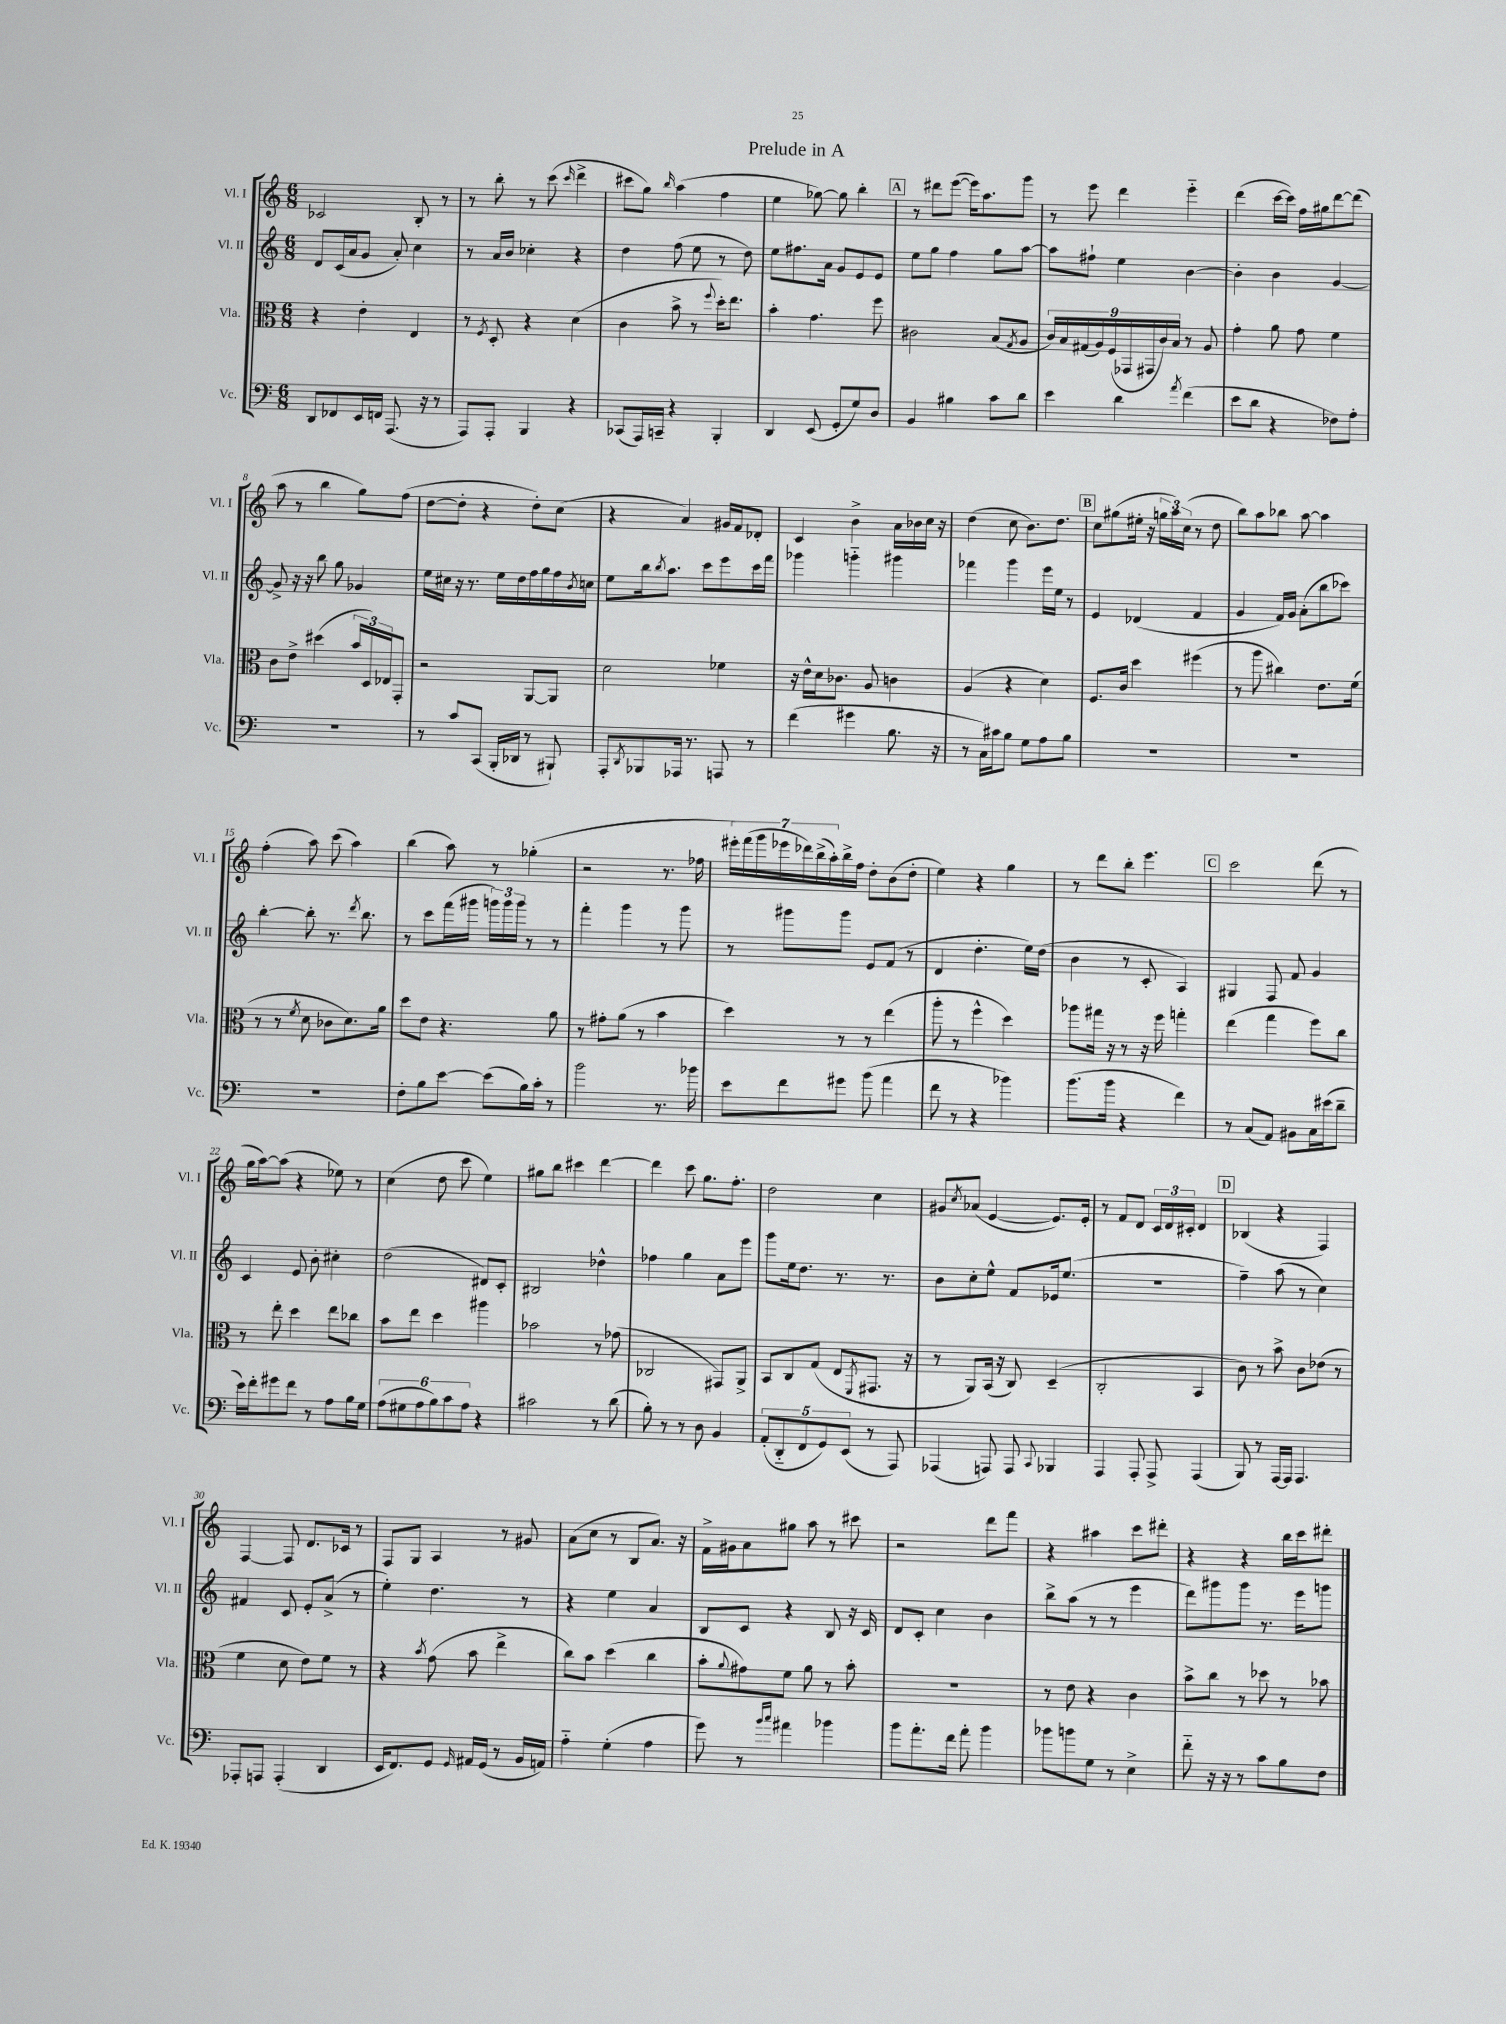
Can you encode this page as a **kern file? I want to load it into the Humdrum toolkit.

**kern	**kern	**kern	**kern
*staff4	*staff3	*staff2	*staff1
*clefF4	*clefC3	*clefG2	*clefG2
*k[]	*k[]	*k[]	*k[]
*M6/8	*M6/8	*M6/8	*M6/8
8DD/L	4r	8d/L	2c-/
8FF-/	.	(16c/L	.
.	.	16a/J	.
16EE/L	4e'\	8g/J	.
16FF/JJ	.	.	.
(8.AAA/	.	8a'/)	.
.	4E/	4cc\	8B'/
16r	.	.	.
8r	.	.	8r
=	=	=	=
8AAA/L)	8r	8r	8r
.	8qF/	.	.
8AAA'/J	8D'/	16a/LL	8bb'\
.	.	16b/JJ	.
4BBB/	4r	4cc-'\	8r
.	.	.	(8ccc\
.	.	.	16qqccc/
4r	(4d\	4r	4ddd^\
=	=	=	=
(8CC-/L	4c\	4dd\	8ccc#\L
16AAA/L)	.	.	8gg\J)
16CC~/JJ	.	.	.
.	.	.	16qqbb/
4r	8b^\	(8ff\	(4aa\
.	8r	8ee\	.
.	8qqff/	.	.
4BBB'/	16dd'\LK)	8r	4ff\
.	8.ee\J	.	.
.	.	8dd\)	.
=	=	=	=
4DD/	4b'\	8ee\L	4ee\
.	.	8.ff#\	.
(8EE/	4.g\	.	[8gg-\)
.	.	16a\Jk	.
8GG'/L	.	8g/L	8gg-\]
8G/)	.	8e/	4bb'\
8D/J	8ff\	8e/J	.
=	=	=	=
4BB/	2c#\	8ee\L	8r
.	.	8gg\J	8ddd#\L
4B#\	.	4ff\	([8eee\J
.	.	.	16eee\]LK)
.	.	.	8.aa\
8c\L	(8B/L	8gg\L	.
.	8qG/	.	.
8d\J	8A/J	[8aa\J	8ggg\J
=	=	=	=
4e\	18c/LL)	8aa\]L	8r
.	18B/	.	.
.	(18G#/	.	.
.	.	8ff#`\J	8eee\
.	18A/)	.	.
.	(18F/	.	.
4d\	.	4ee\	4ddd\
.	18GG-/	.	.
.	18GG#/	.	.
.	18c/)	.	.
.	18B/JJ	.	.
8qa/	.	.	.
(4f\	8r	[4b\	4eee'~\
.	8A/	.	.
=	=	=	=
8e\L	4g'\	4b'\]	(4ddd\
8d\J	.	.	.
4r	8a\	4b\	[16ccc\LL
.	.	.	16ccc\]JJ)
.	8g\	.	16ff\LL
.	.	.	16gg#\J
8F-\L)	4f\	[4g/	[8ddd\
8A'\J	.	.	(8ddd\]J
=	=	=	=
2.r	8c\L	8g^/]	8aa\
.	8e^\J	16r	8r
.	.	16r	.
.	(4dd#\	8bb\	4bb\
.	.	8gg\	.
.	24b/LL	4g-/	8gg\L)
.	24D/)	.	.
.	24E-/J	.	.
.	8GG'/J	.	(8ff\J
=	=	=	=
8r	2r	16ee\LL	[8dd\L
.	.	16cc#\JJ	.
8c/L	.	16r	8dd'\]J
.	.	8.r	.
(8CC/J	.	.	4r
16BBB'/LL	.	16ee\LL	.
16DD-/JJ	.	16dd\	.
8r	[8AA/L	16ff\	8dd'\L)
.	.	16gg\	.
8BBB#`/)	8AA/]J	16ff\	(8cc\J
.	.	8qb/	.
.	.	16cc\JJ	.
=	=	=	=
8AAA'/L	2d\	8ee\L	4r
8qDD/	.	.	.
8BBB-/	.	16bb\k	.
.	.	8qbb/	.
.	.	8.aa\J	.
16AAA-/Jk	.	.	4a/)
8.r	.	.	.
.	.	8ccc\L	.
8AAA/	4f-\	8eee\	16g#/LL
.	.	.	16f/J
8r	.	16ccc\L	8d-'/J
.	.	16fff\JJ	.
=	=	=	=
(4f\	16r	4ggg-\	4c/
.	16e^^\LL	.	.
.	16d\J	.	.
.	8.c-\J	.	.
4g#\	.	4ggg'~\	4b^\
.	8A/	.	.
8.B\	4c\	4ggg#\	16a\LL
.	.	.	16b-\
.	.	.	16cc\JJ
16r	.	.	16r
=	=	=	=
8r	(4A/	4fff-\	(4dd\
16C\LL)	.	.	.
16c#\J	.	.	.
8B\J	4r	4ggg\	8cc\
8G\L	.	.	8.b\L)
8A\	4d\)	16eee\LL	.
.	.	16ee\JJ	8.dd\J
8B\J	.	8r	.
=	=	=	=
2.r	8.F/L	4e/	8cc\L
.	.	.	(8gg#\
.	16c/Jk	.	.
.	4dd\	(4d-/	16ee#'\Jk
.	.	.	16r
.	.	.	24gg\LL
.	.	.	24aa\)
.	.	.	(24cc\JJ
.	(4ff#\	4f/	8r
.	.	.	8dd\
=	=	=	=
2.r	8r	4g/	8bb\L)
.	8aa\	.	8aa\
.	4cc#\)	16f/LL)	8bb-\J
.	.	16g/JJ	.
.	.	(8a'\L	[8aa\
.	8.e\L	8bb\	4aa\]
.	.	8ccc-\J)	.
.	(16f\Jk	.	.
=	=	=	=
2.r	8r	[4bb'\	(4ff'\
.	8r	.	.
.	8qf/	.	.
.	8d\	8bb'\]	8aa\)
.	8c-\L	8.r	(8ccc\
.	8.d\)	.	4aa\)
.	.	8qddd/	.
.	.	8.bb\	.
.	16a\Jk	.	.
=	=	=	=
8F'\L	8dd\L	8r	(4bb\
8B\	8e\J	8ccc\L	.
[8e\J	4.r	(16fff\L	8aa\)
.	.	16ggg#\JJ	.
(8e\]L	.	24ggg\LL)	8r
.	.	24ggg\	.
.	.	24ggg\JJ	.
16B\L)	.	8r	(4gg-'\
16c'\JJ	.	.	.
8r	8a\	8r	.
=	=	=	=
2b\	8r	4fff'\	2r
.	8g#'\L	.	.
.	(8a\J	4ggg\	.
.	8r	.	.
8.r	4b\	8r	8.r
.	.	8ggg\	.
16b-\	.	.	16ff-\
=	=	=	=
8e\L	4dd\)	8r	28eee#'\LL)
.	.	.	(28fff\
.	.	.	28ggg\
.	.	.	28eee-\
8f\	.	8ggg#\L	.
.	.	.	28ddd-\)
.	.	.	(28bb^\
.	.	.	28aa'\)
8g#\J	8r	8ggg#\J	16bb^\
.	.	.	16ff\JJ
(8b\	8r	8e/L	8dd'\L
4a\	(4ee\	(8f/J	(8b\
.	.	8r	8dd'\J
=	=	=	=
8f\	8aa'\	4d/	4ee\)
8r	8r	.	.
4r	4ff^^\	4.dd'\	4r
4b-\)	4dd\)	.	4gg\
.	.	16ee\LL)	.
.	.	(16dd\JJ	.
=	=	=	=
(8.b\L	8aa-\L	4b\	8r
.	16gg#\Jk	.	8ddd\L
16b\Jk	16r	.	.
4r	8r	8r	8bb'\J
.	16r	8c'/	4.eee\
.	16ff\	.	.
4f\)	4gg'\	4A/)	.
=	=	=	=
8r	(4ee\	4G#/	2ccc\
(8C/L	.	.	.
8AA/J)	4gg\	8F/	.
8BB#\L	.	8f/	.
16C\L	8ff\L)	4g/	(8ddd\
(16e#\J	.	.	.
8d~\J	8cc\J	.	8r
=	=	=	=
16e\LL)	8r	4c/	16gg\LL
16f'\J	.	.	[16aa\J)
8g#\	8ee'\	.	(8aa\]J
8f\J	4dd\	8e/	4r
8r	.	8b'\	.
8A\L	8ee\L	4cc#'\	8ee-\)
16B\L	8cc-\J	.	8r
16G\JJ	.	.	.
=	=	=	=
(12A\L	8b\L	(2dd\	(4cc\
12G#\	.	.	.
.	8ee\J	.	.
12A\	.	.	.
12B\)	4dd\	.	8dd\
12c\	.	.	.
.	.	.	8ccc\
12A\J	.	.	.
4r	4aa#\	8d#/L)	4ee\)
.	.	8c'/J	.
=	=	=	=
2c#\	2b-\	2B#/	8gg#\L
.	.	.	8bb\J
.	.	.	4ccc#\
8r	8r	4dd-^^\	[4ddd\
(8d\	(8g-\	.	.
=	=	=	=
8B'\)	2C-/	4ff-\	4ddd\]
8r	.	.	.
8r	.	4gg\	8ccc\
8D\	.	.	8.gg\L
4BB/	8GG#/L)	8a\L	.
.	.	.	8.ff'\J
.	8AA^/J	8eee\J	.
=	=	=	=
(10AA'/L	8BB/L	8ggg\L	2dd\
10DD'~/	.	.	.
.	8C/	16ee\k	.
.	.	8.dd\J	.
10FF/	.	.	.
.	(8G/J	.	.
10GG/)	.	.	.
.	8E/L	8.r	.
(10EE/J	.	.	.
.	8qFF/	.	.
8r	8.GG#/J	.	4cc\
.	.	8.r	.
8AAA/)	.	.	.
.	16r	.	.
=	=	=	=
(4AAA-/	8r	8b\L	8g#/L
.	.	.	8qcc/
.	8AA/L)	8cc'\	(8a-/J
8AAA/)	(16BB/Jk	8ee^^\J	[4e/
.	16r	.	.
8AAA/	8C/)	8f/L	.
8qqCC/	.	.	.
4BBB-/	(4D~/	16e-/k	8.e/]L)
.	.	(8.ee/J	.
.	.	.	16e'/Jk
=	=	=	=
4AAA/	2C'/	2.r	8r
.	.	.	8f/L
8AAA'/	.	.	8d/J
8AAA^/	.	.	24c/LL
.	.	.	24d/
.	.	.	24c#'/JJ
(4AAA/	4BB/	.	4d/
=	=	=	=
8BBB/)	8c\)	4ff~\)	(4B-/
8r	8r	.	.
[16AAA/LL	8b^\	(8aa\	4r
16AAA/]JJ	.	.	.
4.AAA/	8c\L	8r	.
.	(8e-\J	4cc\)	4F/)
.	8r	.	.
=	=	=	=
8AAA-'/L	4f\	4f#/	[4F/
8AAA/J	.	.	.
(4AAA'/	8d\	8c/	8F/]
.	8e\L)	8e'/L	8.d/L
4DD/	8f\J	(8a^/J	.
.	.	.	16c-/Jk
.	8r	8r	8r
=	=	=	=
16EE/LK	4r	4ee'\)	8F/L
8.FF/)	.	.	.
.	.	.	8G/J
.	8qb/	.	.
8GG/J	(8g\	4.dd\	4A/
16qqGG/	.	.	.
16AA#/LL	8b\	.	.
(16GG/JJ	.	.	.
8r	4ee^\	.	8r
16BB/LL	.	8r	8g#/
16AA/JJ)	.	.	.
=	=	=	=
4A'~\	8cc\L)	4r	(8a\L
.	8b\J	.	8cc\J
(4G'\	(4dd\	4ee\	8r
.	.	.	8B/L
4A\	4cc\	4a/	8.a/J)
.	.	.	16r
=	=	=	=
8g\)	8b'\L	8B/L	16f^\LL
.	.	.	16g#\J
.	8qqa/	.	.
8r	8g#\)	8c/J	8a\
16qqb/LL	.	.	.
16qqcc/JJ	.	.	.
4a#\	8f\J	4r	8gg#\J
.	8a\	.	8aa\
4b-\	8r	8B/	8r
.	8b'\	16r	8ccc#\
.	.	16c/	.
=	=	=	=
8b\L	2.r	8d/L	2r
8.a'\	.	8c'/J	.
.	.	4cc\	.
16f\Jk	.	.	.
8a'\	.	.	.
4b\	.	4b\	8ddd\L
.	.	.	8fff\J
=	=	=	=
8b-\L	8r	8bb^\L	4r
8b\	8e\	(8aa\J	.
8G\J	4r	8r	4aa#\
8r	.	8r	.
4E^\	4c\	4eee\	8ccc\L
.	.	.	8ddd#'\J
=	=	=	=
8f'~\	8b^\L	8ddd\L)	4r
16r	8cc\J	8ggg#\	.
16r	.	.	.
8r	8r	8ggg#\J	4r
8c\L	8dd-\	8.r	.
8B\	8r	.	16bb\LL
.	.	16eee\LK	16ccc\J
8F\J	8b-\	8ggg\J	8ddd#'\J
==	==	==	==
*-	*-	*-	*-
